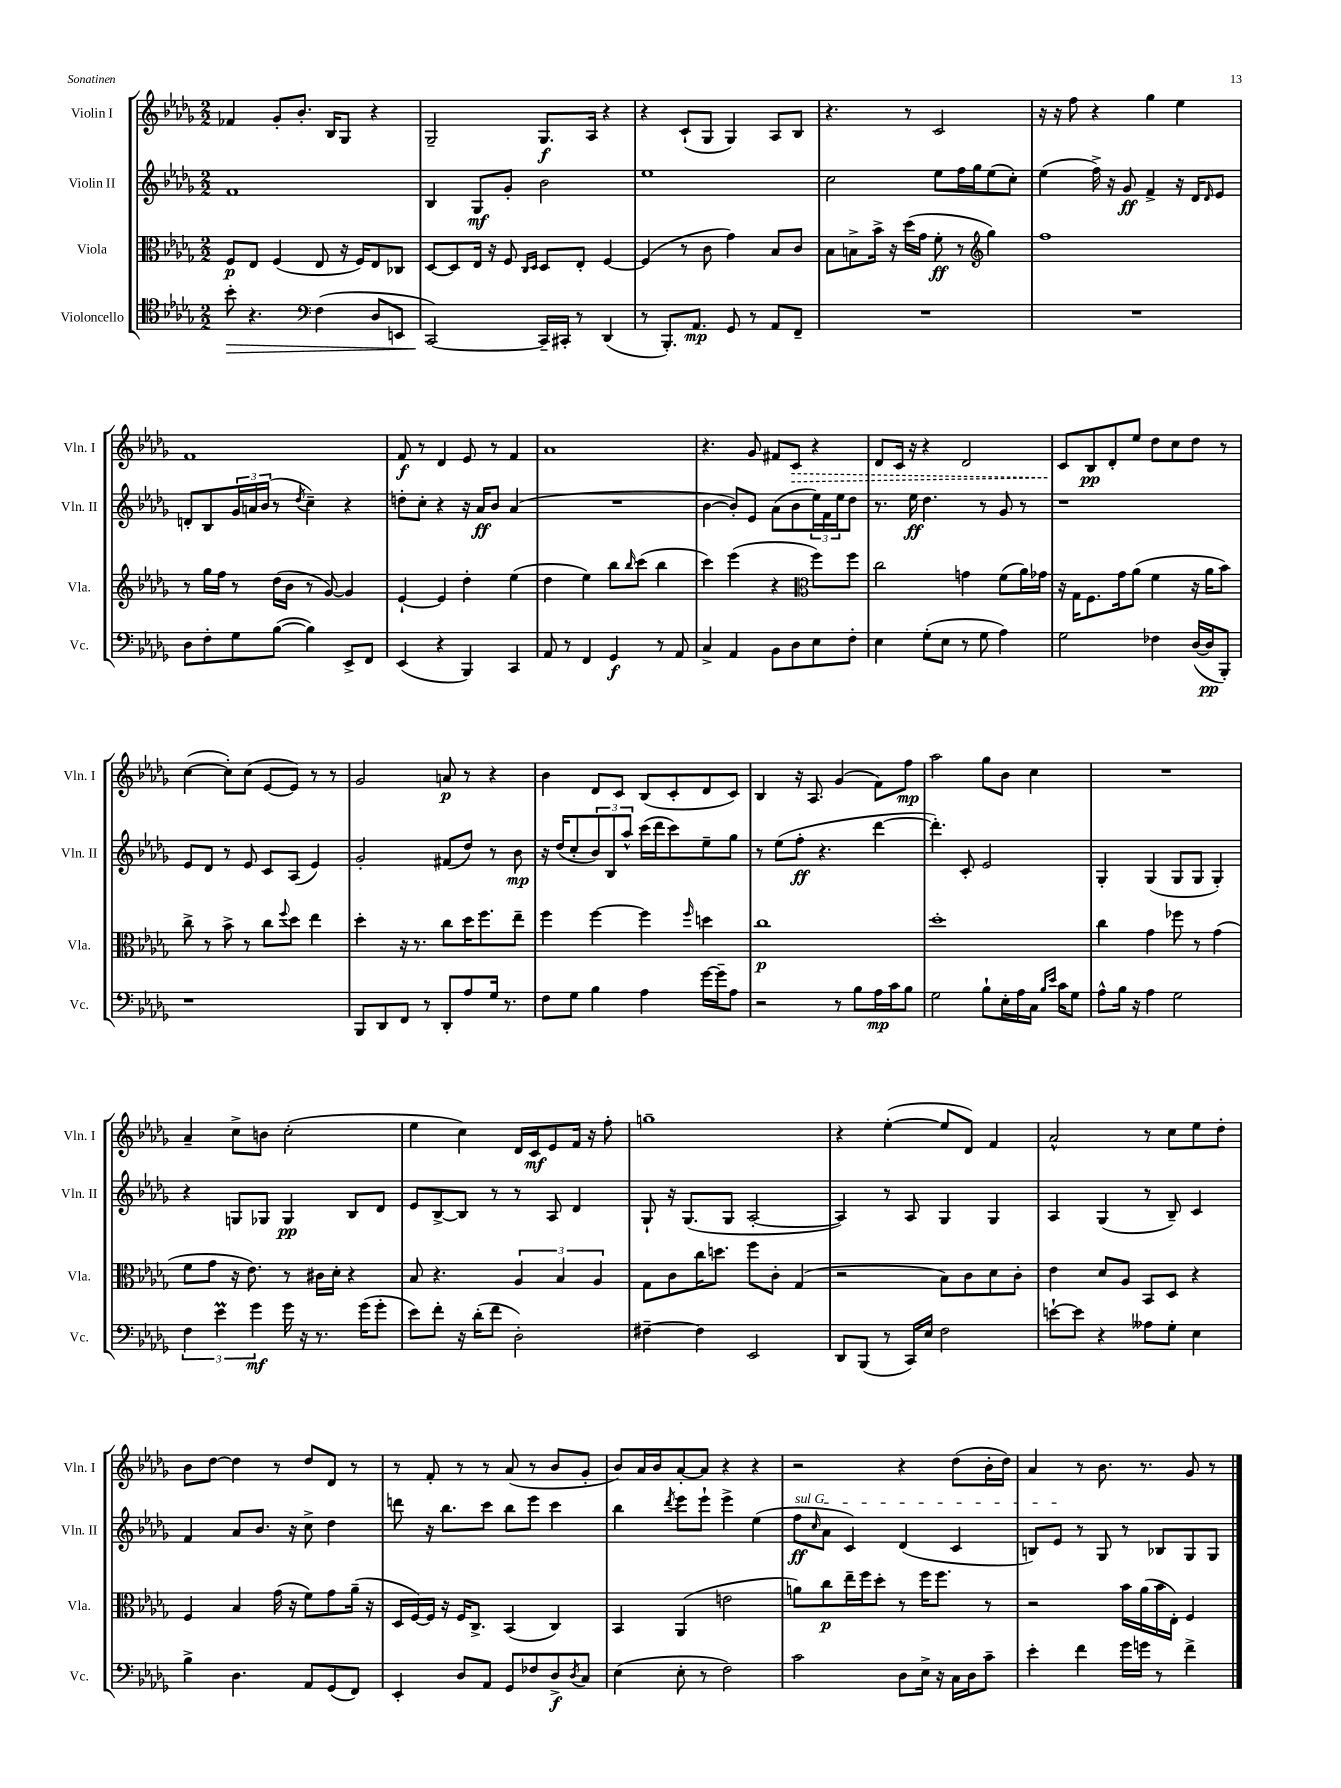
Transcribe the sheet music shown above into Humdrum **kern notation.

**kern	**kern	**kern	**kern
*staff4	*staff3	*staff2	*staff1
*clefC4	*clefC3	*clefG2	*clefG2
*k[b-e-a-d-g-]	*k[b-e-a-d-g-]	*k[b-e-a-d-g-]	*k[b-e-a-d-g-]
*M2/2	*M2/2	*M2/2	*M2/2
8b-'\	8F/L	1f	4f-/
4.r	8E-/J	.	.
.	(4F/	.	8g-'/L
.	.	.	8.b-'/J
*clefF4	*	*	*
(4F\	8E-/	.	.
.	.	.	16B-/LK
.	16r	.	8G-/J
.	16F/LK)	.	.
8D-/L	8E-/	.	4r
8EE/J	8C-/J	.	.
=	=	=	=
[2CC/)	[8D-/L	4B-/	2G-~/
.	8D-/]	.	.
.	16E-/Jk	8G-/L	.
.	16r	.	.
.	8F/	8g-'/J	.
.	16qqC/LL	.	.
.	16qqD-/JJ	.	.
16CC~/]LL	8D-/L	2b-\	8.G-/L
16CC#'/JJ	.	.	.
8r	8E-'/J	.	.
.	.	.	16A-/Jk
(4DD-/	[4F/	.	4r
=	=	=	=
8r	(4F/]	1ee-	4r
8.BBB-'/L)	.	.	.
.	8r	.	(8c`/L
8.AA-/J	.	.	.
.	8c\	.	8G-/J
8GG-/	4g-\)	.	4G-/)
8r	.	.	.
8AA-/L	8B-/L	.	8A-/L
8FF~/J	8c/J	.	8B-/J
=	=	=	=
1r	8B-\L	2cc\	4.r
.	8B^\	.	.
.	16b-^\Jk	.	.
.	16r	.	.
.	(16dd-\LL	.	8r
.	16g-\JJ	.	.
.	8f'\	8ee-\L	2c/
.	8r	16ff\L	.
.	.	16gg-\J	.
*	*clefG2	*	*
.	4gg-\)	(8ee-\	.
.	.	8cc'\J)	.
=	=	=	=
1r	1ff	(4ee-\	16r
.	.	.	16r
.	.	.	8ff\
.	.	16ff^\)	4r
.	.	16r	.
.	.	8g-/	.
.	.	4f^/	4gg-\
.	.	16r	4ee-\
.	.	16d-/LK	.
.	.	16qqd-/	.
.	.	8e-/J	.
=	=	=	=
8D-\L	8r	8d'/L	1f
8F'\	16gg-\LL	8B-/	.
.	16ff\JJ	.	.
8G-\	8r	24g-/L	.
.	.	24a/	.
.	.	(24b-/JJ	.
([8B-\J	(16dd-\LL	8r	.
.	16b-\JJ	.	.
.	.	8qdd-/	.
4B-\])	8r	4cc~\)	.
.	[8g-/)	.	.
8EE-^/L	4g-/]	4r	.
8FF/J	.	.	.
=	=	=	=
(4EE-/	[4e-`/	8dd'\L	8f/
.	.	8cc'\J	8r
4r	4e-/]	4r	4d-/
4BBB-/)	4dd-'\	16r	8e-/
.	.	16a-/LK	.
.	.	8b-/J	8r
4CC/	(4ee-\	(4a-/	4f/
=	=	=	=
8AA-/	4dd-\	1r	1a-
8r	.	.	.
4FF/	4ee-\)	.	.
4GG-/	8bb-\L	.	.
.	16qqbb-/	.	.
.	(8ccc\J	.	.
8r	4bb-\	.	.
8AA-/	.	.	.
=	=	=	=
4C^/	4ccc\)	[4b-\	4.r
4AA-/	(4eee-\	8b-'/]L)	.
.	.	8e-/J	8g-/
8BB-\L	4r	(8a-\L	8f#/L
8D-\	.	8b-\	8c/J
*	*clefC3	*	*
8E-\	8ff\L)	24ee-\L)	4r
.	.	24f\	.
.	.	24ee-\J	.
8F'\J	8ff\J	8dd-\J	.
=	=	=	=
4E-\	2cc\	8.r	8d-/L
.	.	.	16c/Jk
.	.	16ee-\	16r
(8G-'\L	.	4.dd-\	4r
8E-\J	.	.	.
8r	4g\	.	2d-/
8G-\	.	8r	.
4A-\)	(8f\L	8g-/	.
.	16a-\L)	8r	.
.	16g-\JJ	.	.
=	=	=	=
2G-\	16r	1r	8c/L
.	16G-\LK	.	.
.	8.F\	.	8B-/
.	.	.	8d-'/
.	16g-\k	.	.
.	(8a-\J	.	8ee-/J
4F-\	4f\	.	8dd-\L
.	.	.	8cc\
([16D-/LL	16r	.	8dd-\J
16D-/]J	16a-\LK	.	.
8BBB-'/J)	8b-\J)	.	8r
=	=	=	=
1r	8cc^\	8e-/L	([4cc\
.	8r	8d-/J	.
.	8b-^\	8r	8cc'\]L)
.	8r	8e-/	(8cc\J
.	8cc\L	8c/L	[8e-/L
.	8qqff/	.	.
.	8dd-\J	(8A-/J	8e-/]J)
.	4ee-\	4e-/)	8r
.	.	.	8r
=	=	=	=
8BBB-/L	4dd-'\	2g-'/	2g-/
8DD-/	.	.	.
8FF/J	16r	.	.
.	8.r	.	.
8r	.	.	.
8DD-'/L	8cc\L	(8f#/L	8a/
8A-/	16dd-\K	8dd-/J)	8r
.	8.ff\	.	.
16G-/Jk	.	8r	4r
8.r	.	.	.
.	8ee-~\J	8b-\	.
=	=	=	=
8F\L	4ff\	16r	4b-\
.	.	(16dd-/LK	.
8G-\J	.	8cc'/	.
4B-\	[4ff\	12b-/)	8d-/L
.	.	12B-/	.
.	.	.	8c/J
.	.	12aa-^^/J	.
4A-\	4ff\]	(16ccc\LL	(8B-/L
.	.	16ddd-\J	.
.	.	8ccc\)	8c'/
.	16qqff/	.	.
[16g-\LL	4dd\	8ee-~\	8d-/
16g-~\]J	.	.	.
8A-\J	.	8gg-\J	8c/J)
=	=	=	=
2r	1cc	8r	4B-/
.	.	(8ee-\L	.
.	.	8ff'\J	16r
.	.	.	8.A-/
.	.	4.r	.
8r	.	.	(4g-/
8B-\L	.	.	.
16A-\L	.	[4ddd-\	8f\L)
16c\J	.	.	.
8B-\J	.	.	8ff\J
=	=	=	=
2G-\	1dd-'	4.ddd-'\])	2aa-\
.	.	8c'/	.
8B-`\L	.	2e-/	8gg-\L
16E-'\L	.	.	8b-\J
16A-\	.	.	.
16C\JJ	.	.	4cc\
16qqB-/LL	.	.	.
16qqe-/JJ	.	.	.
16c\LK	.	.	.
8G-\J	.	.	.
=	=	=	=
8A-^^\L	4cc\	4G-'/	1r
16B-\Jk	.	.	.
16r	.	.	.
4A-\	4g-\	(4G-/	.
2G-\	8ff-\	8G-/L	.
.	8r	8G-/J	.
.	(4g-\	4G-'/)	.
=	=	=	=
6F\	8f\L	4r	4a-~/
.	8g-\J	.	.
6e-\	.	.	.
.	16r	8G/L	8cc^\L
.	8.e-\)	.	.
6g-\	.	.	.
.	.	8G-/J	8b\J
16g-\	8r	4G-/	(2cc'\
16r	.	.	.
8.r	16c#\LL	.	.
.	16d-'\JJ	.	.
.	4r	8B-/L	.
(16g-\LK	.	.	.
8g-'\J	.	8d-/J	.
=	=	=	=
8e-\L)	8B-/	8e-/L	4ee-\
8f'\J	4.r	[8B-^/	.
16r	.	8B-/]J	4cc\)
(16d-'\LK	.	.	.
8f\J	.	8r	.
2D-'\)	6A-/	8r	16d-/LL
.	.	.	16c/J
.	.	8A-/	8e-/
.	6B-/	.	.
.	.	4d-/	16f/Jk
.	.	.	16r
.	6A-/	.	.
.	.	.	8ff'\
=	=	=	=
[4F#~\	8G-\L	8G-`/	1gg~
.	8c\	16r	.
.	.	(8.G-/L	.
4F#\]	16cc\K	.	.
.	8.dd\J	.	.
.	.	8G-/J	.
2EE-/	8ff\L	[2A-'/	.
.	8c'\J	.	.
.	(4G-/	.	.
=	=	=	=
8DD-/L	2r	4A-/])	4r
(8BBB-/J	.	.	.
8r	.	8r	([4ee-'\
16CC/LL)	.	8A-/	.
16E-/JJ	.	.	.
2F\	8B-\L)	4G-/	8ee-/]L
.	8c\	.	8d-/J)
.	8d-\	4G-/	4f/
.	8c'\J	.	.
=	=	=	=
[8e`\L	4e-\	4A-/	2a-^^/
8e\]J	.	.	.
4r	8d-/L	(4G-/	.
.	8A-/J	.	.
8A--\L	8BB-/L	8r	8r
8G-'\J	8D-/J	8B-~/)	8cc\L
4E-\	4r	4c/	8ee-\
.	.	.	8dd-'\J
=	=	=	=
4B-^\	4F/	4f/	8b-\L
.	.	.	[8dd-\J
4.D-\	4B-/	8a-/L	4dd-\]
.	.	8.b-/J	.
.	(16g-\	.	8r
.	16r	16r	.
8AA-/L	8f\L)	8cc^\	8dd-/L
(8GG-/	8g-\	4dd-\	8d-/J
8FF/J)	(16a-~\Jk	.	8r
.	16r	.	.
=	=	=	=
4EE-'/	16D-/LL	8ddd\	8r
.	[16F/)	.	.
.	16F/]JJ	16r	8f'/
.	16r	8.bb-\L	.
8D-/L	16F/LK	.	8r
.	8.C^/J	.	.
8AA-/J	.	8ccc\J	8r
8GG-/L	(4BB-/	8bb-\L	(8a-/
8F-/	.	8eee-\J	8r
8D-^/	4C/)	4ccc\	8b-/L
8qD-/	.	.	.
8C/J	.	.	8g-'/J
=	=	=	=
(4E-\	4BB-/	4bb-\	8b-/L)
.	.	.	16a-/L
.	.	.	16b-/J
.	.	8qddd-/	.
8E-'\	(4AA-/	8eee-\L	[8a-'/
8r	.	8eee-`\J	8a-/]J
2F\)	2e\	4eee-^\	4r
.	.	(4ee-\	4r
=	=	=	=
2c\	8a\L)	8ff\L	2r
.	.	16qqcc/	.
.	8cc\	8a-\J	.
.	16ee-~\L	4c/)	.
.	16ff\J	.	.
.	8dd-'\J	.	.
8D-\L	8r	(4d-/	4r
16E-^\Jk	16ff\LK	.	.
16r	8.ff\J	.	.
16C\LL	.	4c/	(8dd-\L
16D-\J	.	.	.
8c~\J	8r	.	16b-'\L
.	.	.	16dd-\JJ)
=	=	=	=
4e-'\	2r	8B/L)	4a-/
.	.	8e-/J	.
4f\	.	8r	8r
.	.	8G-/	8.b-\
16g-\LL	16b-\LL	8r	.
16g\JJ	(16a-\	.	8.r
8r	16b-\	8B-/L	.
.	16E-'\JJ)	.	.
4f^\	4F/	8G-/	8g-/
.	.	8G-/J	8r
==	==	==	==
*-	*-	*-	*-
